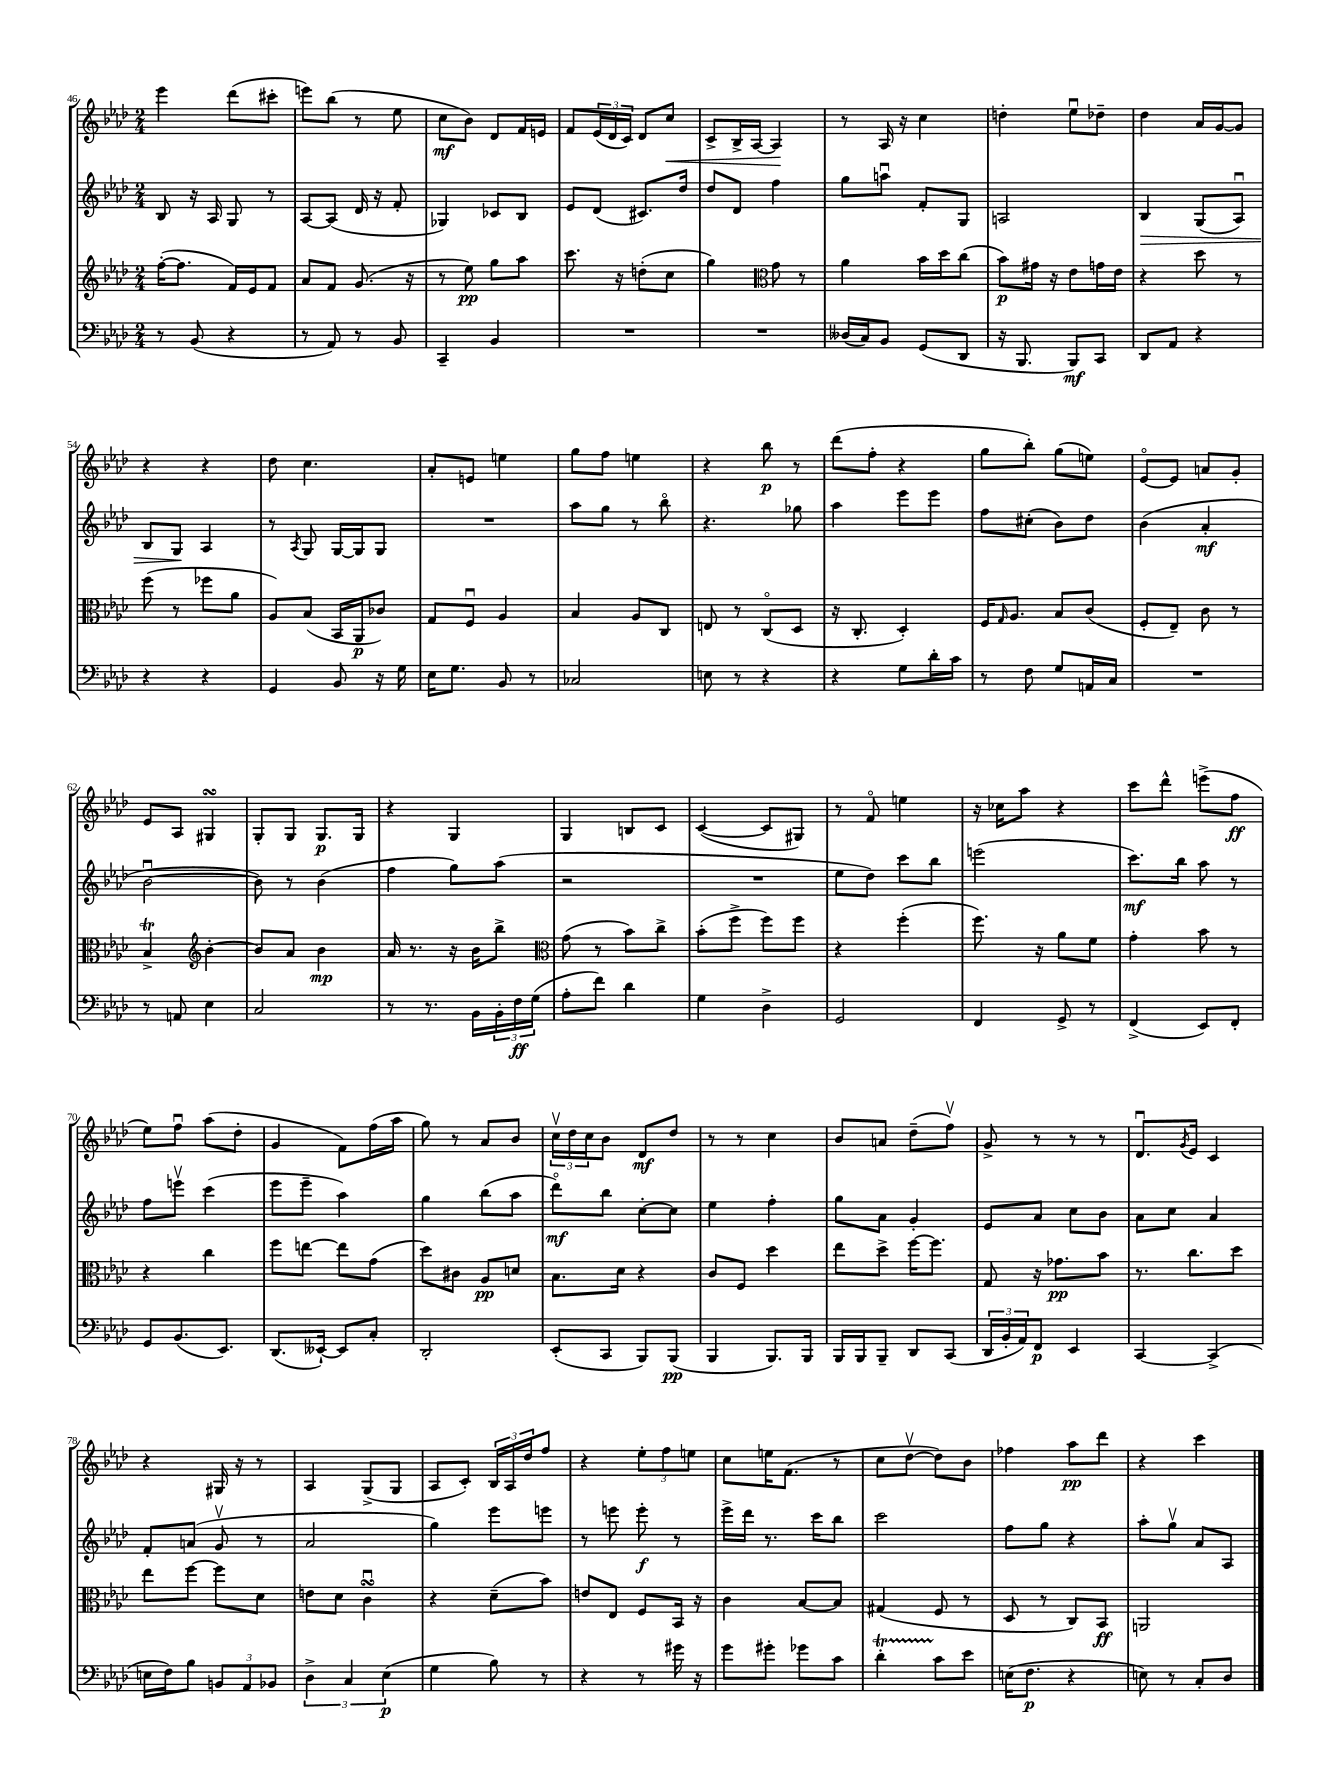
<<
\new StaffGroup <<
\new Staff = "s0" {
    \clef treble \key aes \major \numericTimeSignature \time 2/4
    ees'''4 des'''8( cis'''8-. |
    e'''8) bes''8( r8 ees''8 |
    c''8\mf bes'8) des'8 f'16 e'16 |
    f'8 \tuplet 3/2 { ees'16( des'16 c'16) } des'8 c''8\< |
    c'8-> bes16-> aes16~ aes4\! |
    r8 aes16 r16 c''4 |
    d''4-. ees''8\downbow des''8-- |
    des''4 aes'16 g'16~ g'8 |
    r4 r4 |
    des''8 c''4. |
    aes'8-. e'8 e''4 |
    g''8 f''8 e''4 |
    r4 bes''8\p r8 |
    des'''8( f''8-. r4 |
    g''8 bes''8-.) g''8( e''8) |
    ees'8~\flageolet ees'8 a'8 g'8-. |
    ees'8 aes8 gis4\turn |
    g8-. g8 g8.\p g16 |
    r4 g4 |
    g4 b8 c'8 |
    c'4~( c'8 gis8) |
    r8 f'8\flageolet e''4 |
    r16 ces''16 aes''8 r4 |
    c'''8 des'''8-^ e'''8->( f''8\ff |
    ees''8) f''8\downbow aes''8( des''8-. |
    g'4 f'8) f''16( aes''16 |
    g''8) r8 aes'8 bes'8 |
    \tuplet 3/2 { c''16\upbow des''16 c''16 } bes'8 des'8\mf des''8 |
    r8 r8 c''4 |
    bes'8 a'8 des''8--( f''8\upbow) |
    g'8-> r8 r8 r8 |
    des'8.\downbow \acciaccatura { g'8 } ees'16 c'4 |
    r4 gis16 r16 r8 |
    aes4 g8->( g8 |
    aes8 c'8-.) \tuplet 3/2 { bes16 aes16 des''16 } f''8 |
    r4 \tuplet 3/2 { ees''8-. f''8 e''8 } |
    c''8 e''16 f'8.( r8 |
    c''8 des''8~\upbow des''8) bes'8 |
    fes''4 aes''8\pp des'''8 |
    r4 c'''4 \bar "|." |
}
\new Staff = "s1" {
    \clef treble \key aes \major \numericTimeSignature \time 2/4
    bes8 r16 aes16 g8 r8 |
    aes8~ aes8( des'16 r16 f'8-. |
    ges4) ces'8 bes8 |
    ees'8 des'8( cis'8.) des''16 |
    des''8 des'8 f''4 |
    g''8 a''8\downbow f'8-. g8 |
    a2 |
    bes4\> g8( aes8\downbow) |
    bes8 g8\! aes4 |
    r8 \acciaccatura { aes8 } g8 g16~ g16 g8 |
    R2 |
    aes''8 g''8 r8 bes''8\flageolet |
    r4. ges''8 |
    aes''4 ees'''8 ees'''8 |
    f''8 cis''8-.( bes'8) des''8 |
    bes'4( aes'4-.\mf |
    bes'2~\downbow |
    bes'8) r8 bes'4( |
    f''4 g''8) aes''8( |
    r2 |
    R2 |
    ees''8 des''8) c'''8 bes''8 |
    e'''2( |
    c'''8.\mf) bes''16 aes''8 r8 |
    f''8 e'''8\upbow c'''4( |
    ees'''8 ees'''8-- aes''4) |
    g''4 bes''8( aes''8 |
    des'''8\flageolet\mf) bes''8 c''8~-. c''8 |
    ees''4 f''4-. |
    g''8 aes'8 g'4-. |
    ees'8 aes'8 c''8 bes'8 |
    aes'8 c''8 aes'4 |
    f'8-. a'8( g'8\upbow r8 |
    aes'2 |
    g''4) ees'''8 e'''8 |
    r8 e'''8 e'''8-.\f r8 |
    ees'''16-> des'''16 r8. c'''16 bes''8 |
    c'''2 |
    f''8 g''8 r4 |
    aes''8-. g''8\upbow aes'8 aes8 \bar "|." |
}
\new Staff = "s2" {
    \clef treble \key aes \major \numericTimeSignature \time 2/4
    f''16~-.( f''8. f'16) ees'16 f'8 |
    aes'8 f'8 g'8.( r16 |
    r8 ees''8\pp) g''8 aes''8 |
    c'''8. r16 d''8-.( c''8 |
    g''4) \clef alto g'8 r8 |
    aes'4 bes'16 des''16 c''8( |
    bes'8\p) gis'16 r16 ees'8 g'16 ees'16 |
    r4 des''8 r8 |
    f''8( r8 fes''8 aes'8 |
    aes8) bes8( bes,16 aes,16\p ces'8) |
    g8 f8\downbow aes4 |
    bes4 aes8 c8 |
    e8 r8 c8\flageolet( des8 |
    r16 c8.-. des4-.) |
    f16 \grace { g16 } aes8. bes8 c'8( |
    f8-. ees8--) c'8 r8 |
    bes4->\trill \clef treble bes'4~-. |
    bes'8 aes'8 bes'4\mp |
    aes'16 r8. r16 bes'16 bes''8-> |
    \clef alto g'8( r8 bes'8) c''8-> |
    bes'8-.( f''8-> f''8) f''8 |
    r4 f''4-.( |
    f''8.) r16 aes'8 f'8 |
    g'4-. bes'8 r8 |
    r4 c''4 |
    f''8 e''8~ e''8 g'8( |
    des''8) cis'8 aes8\pp d'8 |
    bes8. des'16 r4 |
    c'8 f8 des''4 |
    ees''8 des''8-> f''16~ f''8. |
    g8 r16 ges'8.\pp bes'8 |
    r8. c''8. des''8 |
    ees''8 f''8~ f''8 des'8 |
    e'8 des'8 c'4\downbow\turn |
    r4 des'8--( bes'8) |
    e'8 ees8 f8 bes,16 r16 |
    c'4 bes8~ bes8 |
    gis4( f8 r8 |
    des8 r8 c8) bes,8\ff |
    a,2 \bar "|." |
}
\new Staff = "s3" {
    \clef bass \key aes \major \numericTimeSignature \time 2/4
    r8 bes,8( r4 |
    r8 aes,8) r8 bes,8 |
    c,4-- bes,4 |
    R2 |
    R2 |
    deses16( c16) bes,8 g,8( des,8 |
    r16 bes,,8. bes,,8\mf) c,8 |
    des,8 aes,8 r4 |
    r4 r4 |
    g,4 bes,8 r16 g16 |
    ees16 g8. bes,8 r8 |
    ces2 |
    e8 r8 r4 |
    r4 g8 des'16-. c'16 |
    r8 f8 g8 a,16 c16 |
    R2 |
    r8 a,8 ees4 |
    c2 |
    r8 r8. bes,16 \tuplet 3/2 { bes,16-. f16\ff g16( } |
    aes8-. f'8) des'4 |
    g4 des4-> |
    g,2 |
    f,4 g,8-> r8 |
    f,4->( ees,8) f,8-. |
    g,8 bes,8.( ees,8.) |
    des,8.( eeses,16~-!) eeses,8 c8-. |
    des,2-. |
    ees,8-.( c,8 bes,,8) bes,,8\pp( |
    bes,,4 bes,,8.) bes,,16 |
    bes,,16 bes,,16 bes,,8-- des,8 c,8( |
    \tuplet 3/2 { des,16 bes,16-. aes,16) } f,8\p ees,4 |
    c,4~ c,4->( |
    e16 f16) bes8 \tuplet 3/2 { b,8 aes,8 bes,8 } |
    \tuplet 3/2 { des4-> c4 ees4\p( } |
    g4 bes8) r8 |
    r4 r8 gis'16 r16 |
    g'8 gis'8-. ges'8 c'8 |
    des'4-.\startTrillSpan c'8\stopTrillSpan ees'8 |
    e16( f8.\p r4 |
    e8) r8 c8-. des8 \bar "|." |
}
>>
>>
\layout { \context { \Score currentBarNumber = #46 } }
